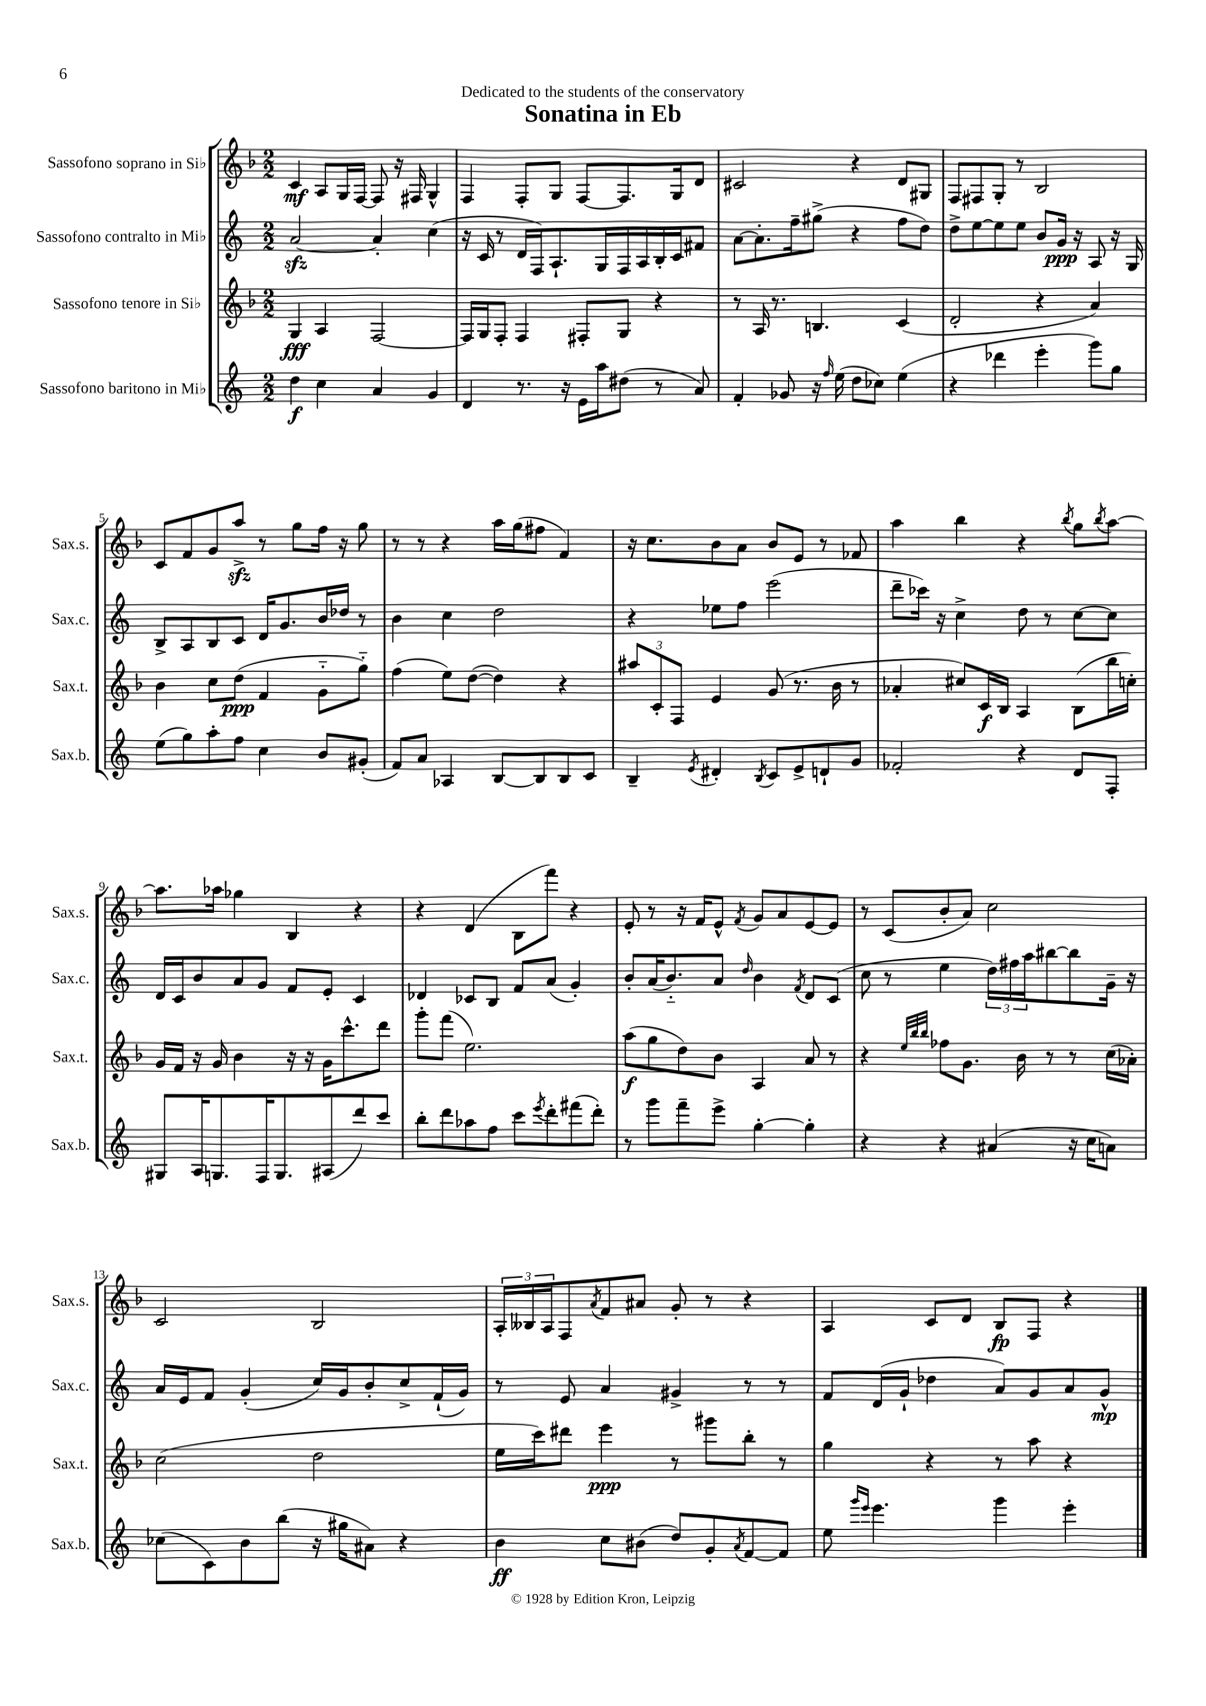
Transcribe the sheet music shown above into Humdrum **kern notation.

**kern	**dynam	**kern	**dynam	**kern	**dynam	**kern	**dynam
*part4	*part4	*part3	*part3	*part2	*part2	*part1	*part1
*staff4	*staff4	*staff3	*staff3	*staff2	*staff2	*staff1	*staff1
*I"Sassofono baritono in Mi♭	*	*I"Sassofono tenore in Si♭	*	*I"Sassofono contralto in Mi♭	*	*I"Sassofono soprano in Si♭	*
*I'Sax.b.	*	*I'Sax.t.	*	*I'Sax.c.	*	*I'Sax.s.	*
*clefG2	*	*clefG2	*	*clefG2	*	*clefG2	*
*k[]	*	*k[b-]	*	*k[]	*	*k[b-]	*
*M2/2	*	*M2/2	*	*M2/2	*	*M2/2	*
=1	=1	=1	=1	=1	=1	=1	=1
4dd\	f	4G/	fff	[2azz/	.	4c/	mf
4cc\	.	4A/	.	.	.	8A/L	.
.	.	.	.	.	.	16G/L	.
.	.	.	.	.	.	[16F/JJ	.
4a/	.	[2F/	.	4a'/]	.	8F/]	.
.	.	.	.	.	.	16r	.
.	.	.	.	.	.	16F#X/	.
4g/	.	.	.	(4cc\	.	4G^^/	.
=2	=2	=2	=2	=2	=2	=2	=2
4d/	.	16F/LL]	.	16r	.	4F/	.
.	.	16G/J	.	16c/	.	.	.
.	.	8F'/J	.	8r	.	.	.
8.r	.	4F/	.	16d/LL	.	8F'/L	.
.	.	.	.	16F/J)	.	.	.
.	.	.	.	8.A`/	.	8G/J	.
16r	.	.	.	.	.	.	.
16e\LL	.	8F#X'/L	.	.	.	[8F/L	.
16aa\J	.	.	.	16G/L	.	.	.
(8dd#X\J	.	8G/J	.	16F/	.	8.F/]	.
.	.	.	.	16A/	.	.	.
8r	.	4r	.	16B'/	.	.	.
.	.	.	.	16c/J	.	16G/k	.
8a/)	.	.	.	8f#X/J	.	8d/J	.
=3	=3	=3	=3	=3	=3	=3	=3
4f'/	.	8r	.	[8a\L	.	2c#X/	.
.	.	16A/	.	8.a'\]	.	.	.
.	.	8.r	.	.	.	.	.
8g-X/	.	.	.	.	.	.	.
.	.	.	.	16ff~\k	.	.	.
16r	.	4.Bn/	.	(8gg#X^\J	.	.	.
16qqff/	.	.	.	.	.	.	.
(16ee\	.	.	.	.	.	.	.
8dd\L	.	.	.	4r	.	4r	.
8cc-X\J)	.	.	.	.	.	.	.
(4ee\	.	(4c/	.	8ff\L	.	8d/L	.
.	.	.	.	8dd\J)	.	8G#X/J	.
=4	=4	=4	=4	=4	=4	=4	=4
4r	.	2d'/	.	8dd^\L	.	8F/L	.
.	.	.	.	[8ee\	.	8F#X/	.
4ddd-X\	.	.	.	8ee\]	.	8G'/J	.
.	.	.	.	8ee\J	.	8r	.
4eee'\	.	4r	.	8b/L	.	2B-/	.
.	.	.	.	16g/Jk	ppp	.	.
.	.	.	.	16r	.	.	.
8ggg\L)	.	4a/)	.	8A/	.	.	.
8gg\J	.	.	.	16r	.	.	.
.	.	.	.	16G/	.	.	.
!!LO:LB:g=z
=5	=5	=5	=5	=5	=5	=5	=5
(8ee\L	.	4b-\	.	8B^/L	.	8c/L	.
8gg\)	.	.	.	8A/	.	8f/	.
8aa'\	.	8cc\L	.	8B/	.	8g/	.
8ff\J	.	(8dd\J	ppp	8c/J	.	8aazz^/J	.
4cc\	.	4f/	.	16d/KL	.	8r	.
.	.	.	.	8.g/	.	.	.
.	.	.	.	.	.	8gg\L	.
8b/L	.	8g\L	.	16b/L	.	16ff\Jk	.
.	.	.	.	16dd-X/JJ	.	16r	.
(8g#X'/J	.	8gg\J)	.	8r	.	8gg\	.
=6	=6	=6	=6	=6	=6	=6	=6
8f/L)	.	(4ff\	.	4b\	.	8r	.
8a/J	.	.	.	.	.	8r	.
4A-X/	.	8ee\L)	.	4cc\	.	4r	.
.	.	([8dd\J	.	.	.	.	.
[8B/L	.	4dd\])	.	2dd\	.	16aa\LL	.
.	.	.	.	.	.	(16gg\J	.
8B/]	.	.	.	.	.	8ff#X\J	.
8B/	.	4r	.	.	.	4f/)	.
8c/J	.	.	.	.	.	.	.
=7	=7	=7	=7	=7	=7	=7	=7
4B~/	.	12aa#X/L	.	4r	.	16r	.
.	.	.	.	.	.	8.cc\L	.
.	.	12c'/	.	.	.	.	.
.	.	12F/J	.	.	.	.	.
8qe/	.	.	.	.	.	.	.
4d#X'/	.	4e/	.	8ee-X\L	.	8b-\	.
.	.	.	.	8ff\J	.	8a\J	.
8qB/	.	.	.	.	.	.	.
8c/L	.	(8g/	.	(2eee\	.	8b-/L	.
8e^/	.	8.r	.	.	.	8e/J	.
8dn`/	.	.	.	.	.	8r	.
.	.	16b-\	.	.	.	.	.
8g/J	.	8r	.	.	.	8f-X/	.
=8	=8	=8	=8	=8	=8	=8	=8
2f-X'/	.	4a-X'/	.	8ddd~\L	.	4aa\	.
.	.	.	.	16ccc-X\Jk)	.	.	.
.	.	.	.	16r	.	.	.
.	.	8cc#X/L)	.	4cc^\	.	4bb-\	.
.	.	16c/L	f	.	.	.	.
.	.	16B-/JJ	.	.	.	.	.
4r	.	4A/	.	8dd\	.	4r	.
.	.	.	.	8r	.	.	.
.	.	.	.	.	.	8qbb-/	.
8d/L	.	(8B-\L	.	[8cc\L	.	8gg\L	.
.	.	.	.	.	.	8qbb-/	.
8F'/J	.	16bb-\L	.	8cc\J]	.	[8aa\J	.
.	.	16ccn'\JJ)	.	.	.	.	.
!!LO:LB:g=z
=9	=9	=9	=9	=9	=9	=9	=9
8G#X/L	.	16g/LL	.	16d/LL	.	8.aa\L]	.
.	.	16f/JJ	.	16c/J	.	.	.
16A/K	.	16r	.	8b/	.	.	.
8.Gn/	.	16g/	.	.	.	16aa-X\Jk	.
.	.	4b-\	.	8a/	.	4gg-X\	.
16F/K	.	.	.	8g/J	.	.	.
8.G/	.	.	.	.	.	.	.
.	.	16r	.	8f/L	.	4B-/	.
.	.	16r	.	.	.	.	.
(8A#X/	.	16g\KL	.	8e'/J	.	.	.
.	.	8.ccc^^\	.	.	.	.	.
8ddd/)	.	.	.	4c/	.	4r	.
8ccc/J	.	8ddd\J	.	.	.	.	.
=10	=10	=10	=10	=10	=10	=10	=10
8bb'\L	.	8ggg'\L	.	4d-X/	.	4r	.
8ddd\	.	(8fff\J	.	.	.	.	.
8aa-X\	.	2.ee\)	.	8c-X/L	.	(4d/	.
8ff\J	.	.	.	8B/J	.	.	.
8ccc\L	.	.	.	8f/L	.	8B-\L	.
8qeee/	.	.	.	.	.	.	.
8ddd'\	.	.	.	(8a/J	.	8fff\J)	.
(8fff#X\	.	.	.	4g'/)	.	4r	.
8ddd'\J)	.	.	.	.	.	.	.
=11	=11	=11	=11	=11	=11	=11	=11
8r	.	(8aa\L	f	8b'/L	.	8e'/	.
8ggg\L	.	8gg\	.	(16a/K	.	8r	.
.	.	.	.	8.b/)	.	.	.
8fff~\	.	8dd\)	.	.	.	16r	.
.	.	.	.	.	.	16f/KL	.
8eee^\J	.	8b-\J	.	8a/J	.	8e^^/J	.
.	.	.	.	16qqdd/	.	8qf/	.
[4gg'\	.	4A/	.	4b\	.	8g/L	.
.	.	.	.	.	.	8a/	.
.	.	.	.	8qf/	.	.	.
4gg'\]	.	8a/	.	8d/L	.	[8e/	.
.	.	8r	.	(8c/J	.	8e/J]	.
=12	=12	=12	=12	=12	=12	=12	=12
4r	.	4r	.	8cc\	.	8r	.
.	.	.	.	8r	.	(8c/L	.
.	.	32qqee/LLL	.	.	.	.	.
.	.	32qqbb-/	.	.	.	.	.
.	.	32qqbb-/JJJ	.	.	.	.	.
4r	.	8ff-X\L	.	4ee\	.	8b-'/	.
.	.	8.g\J	.	.	.	8a/J)	.
(4a#X/	.	.	.	24dd\LL)	.	2cc\	.
.	.	.	.	24ff#X\	.	.	.
.	.	16b-\	.	.	.	.	.
.	.	.	.	24aa\J	.	.	.
.	.	8r	.	[8bb#X\	.	.	.
16r	.	8r	.	8bb#\]	.	.	.
16cc\KL	.	.	.	.	.	.	.
8an\J)	.	(16cc\LL	.	16g~\Jk	.	.	.
.	.	16a-X'\JJ)	.	16r	.	.	.
!!LO:LB:g=z
=13	=13	=13	=13	=13	=13	=13	=13
(8cc-X\L	.	(2cc\	.	16a/LL	.	2c/	.
.	.	.	.	16e/J	.	.	.
8c\)	.	.	.	8f/J	.	.	.
8b\	.	.	.	(4g'/	.	.	.
(8bb\J	.	.	.	.	.	.	.
16r	.	2dd\	.	16cc/LL)	.	2B-/	.
16gg#X\KL	.	.	.	16g/J	.	.	.
8a#X\J)	.	.	.	8b'/	.	.	.
4r	.	.	.	8cc^/	.	.	.
.	.	.	.	(16f`/L	.	.	.
.	.	.	.	16g/JJ)	.	.	.
=14	=14	=14	=14	=14	=14	=14	=14
4b\	ff	16ee\LL	.	8r	.	24A'/LL	.
.	.	.	.	.	.	24B--X/	.
.	.	16ccc\J)	.	.	.	.	.
.	.	.	.	.	.	24A/J	.
.	.	8ddd#X\J	.	8e/	.	8F/	.
.	.	.	.	.	.	8qa/	.
8cc\L	.	4eee\	ppp	4a/	.	8f/	.
(8b#X\J	.	.	.	.	.	8a#X/J	.
8dd/L)	.	8r	.	4g#X^/	.	8g'/	.
8g'/	.	8ggg#X\L	.	.	.	8r	.
8qa/	.	.	.	.	.	.	.
[8f/	.	8bb-'\J	.	8r	.	4r	.
8f/J]	.	8r	.	8r	.	.	.
=15	=15	=15	=15	=15	=15	=15	=15
8ee\	.	4gg\	.	8f/L	.	4A/	.
16qqggg/LL	.	.	.	.	.	.	.
16qqeee/JJ	.	.	.	.	.	.	.
4.eee\	.	.	.	(16d/L	.	.	.
.	.	.	.	16g`/JJ	.	.	.
.	.	4r	.	4dd-X\	.	8c/L	.
.	.	.	.	.	.	8d/J	.
4ggg\	.	8r	.	8a/L)	.	8B-/L	fp
.	.	8aa\	.	8g/	.	8F/J	.
4eee'\	.	4r	.	8a/	.	4r	.
.	.	.	.	8g^^/J	mp	.	.
==	==	==	==	==	==	==	==
*-	*-	*-	*-	*-	*-	*-	*-
